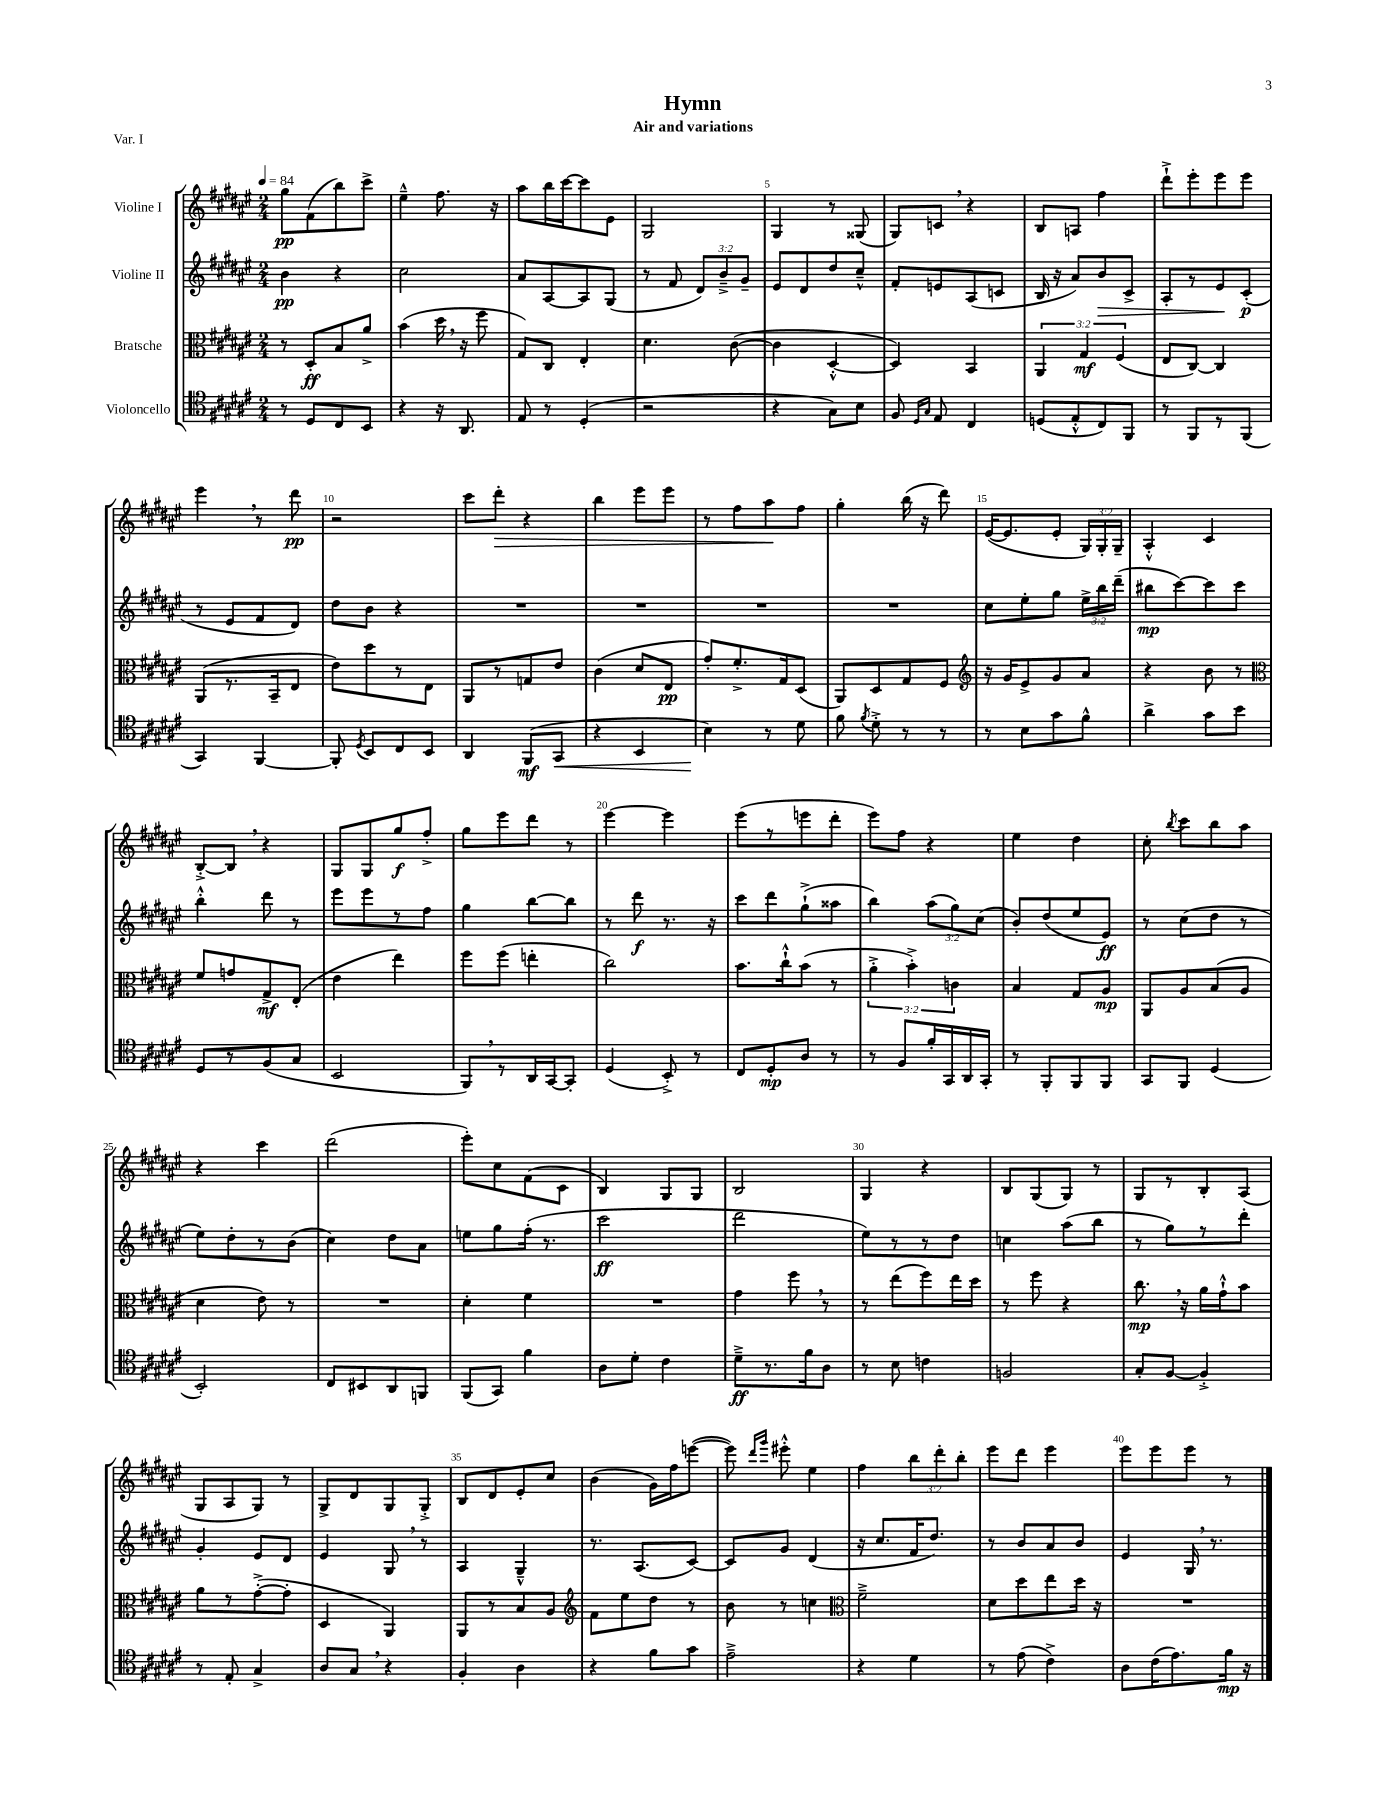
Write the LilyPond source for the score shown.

\header { title = "Hymn" subtitle = "Air and variations" piece = "Var. I" }
<<
\new StaffGroup <<
\new Staff = "s0" \with { instrumentName = "Violine I" } {
    \clef treble \key fis \major \numericTimeSignature \time 2/4 \override Staff.TupletNumber.text = #tuplet-number::calc-fraction-text \tempo 4 = 84
    \autoBeamOff gis''8[\pp fis'8( b''8) cis'''8]-> |
    eis''4---^ fis''8. r16 |
    ais''8[ b''16 cis'''16~ cis'''8 eis'8] |
    gis2 |
    gis4 r8 gisis8( |
    gis8[) c'8] \breathe r4 |
    b8[ a8] fis''4 |
    dis'''8[-!-> eis'''8-. eis'''8 eis'''8] |
    eis'''4 \breathe r8 dis'''8\pp |
    r2 |
    cis'''8[ dis'''8]-.\> r4 |
    b''4 eis'''8[ eis'''8] |
    r8 fis''8[ ais''8\! fis''8] |
    gis''4-. b''16( r16 dis'''8) |
    eis'16[~( eis'8. eis'8]-. \tuplet 3/2 { gis16[) gis16-. gis16]-- } |
    ais4-.-^ cis'4 |
    b8[~-.-> b8] \breathe r4 |
    gis8[ gis8 gis''8\f fis''8]-.-> |
    gis''8[ eis'''8 dis'''8] r8 |
    eis'''4~ eis'''4 |
    eis'''8[( r8 e'''8 dis'''8]-. |
    eis'''8[) fis''8] r4 |
    eis''4 dis''4 |
    cis''8-. \acciaccatura { b''8 } cis'''8[ b''8 ais''8] |
    r4 cis'''4 |
    dis'''2( |
    eis'''8[-.) cis''8 fis'8( cis'8] |
    b4) gis8[ gis8] |
    b2 |
    gis4 r4 |
    b8[ gis8( gis8]) r8 |
    gis8[ r8 b8-. ais8]( |
    gis8[ ais8 gis8]) r8 |
    gis8[-> dis'8 gis8 gis8]-.-> |
    b8[ dis'8 eis'8-. cis''8] |
    b'4( gis'16[) fis''16 e'''8]~( |
    e'''8) \grace { dis'''16[ gis'''16] } eis'''8-.-^ eis''4 |
    fis''4 \tuplet 3/2 { b''8[ dis'''8-. b''8]-. } |
    eis'''8[ dis'''8] eis'''4 |
    eis'''8[ eis'''8 eis'''8] r8 \bar "|." |
}
\new Staff = "s1" \with { instrumentName = "Violine II" } {
    \clef treble \key fis \major \numericTimeSignature \time 2/4 \override Staff.TupletNumber.text = #tuplet-number::calc-fraction-text
    \autoBeamOff b'4\pp r4 |
    cis''2 |
    ais'8[ ais8~ ais8 gis8]( |
    r8 fis'8 \tuplet 3/2 { dis'8[) b'8---> gis'8]-- } |
    eis'8[ dis'8 dis''8 cis''8]---^ |
    fis'8[-. e'8 ais8( c'8] |
    b16 r16 ais'8[) b'8\> cis'8]-> |
    ais8[-. r8 eis'8\! cis'8]-.\p( |
    r8 eis'8[ fis'8 dis'8]) |
    dis''8[ b'8] r4 |
    R2 |
    R2 |
    R2 |
    R2 |
    cis''8[ eis''8-. gis''8] \tuplet 3/2 { eis''16[-> b''16 dis'''16]--( } |
    bis''8[\mp cis'''8~) cis'''8 cis'''8] |
    b''4-.-^ dis'''8 r8 |
    eis'''8[ eis'''8 r8 fis''8] |
    gis''4 b''8[~ b''8] |
    r8 dis'''8\f r8. r16 |
    cis'''8[ dis'''8 gis''8-!->( aisis''8] |
    b''4) \tuplet 3/2 { ais''8[( gis''8) cis''8]( } |
    b'8[-.) dis''8( eis''8 eis'8]\ff) |
    r8 cis''8[( dis''8] r8 |
    eis''8[) dis''8-. r8 b'8]( |
    cis''4) dis''8[ ais'8] |
    e''8[ gis''8 fis''16]-.( r8. |
    cis'''2\ff |
    dis'''2 |
    eis''8[) r8 r8 dis''8] |
    c''4 ais''8[( b''8] |
    r8 gis''8[) r8 dis'''8]-. |
    gis'4-. eis'8[ dis'8] |
    eis'4 gis8 \breathe r8 |
    ais4 gis4---^ |
    r8. ais8.[( cis'8]~) |
    cis'8[ gis'8] dis'4( |
    r16 cis''8.[ fis'16 dis''8.]) |
    r8 b'8[ ais'8 b'8] |
    eis'4 gis16 \breathe r8. \bar "|." |
}
\new Staff = "s2" \with { instrumentName = "Bratsche" } {
    \clef alto \key fis \major \numericTimeSignature \time 2/4 \override Staff.TupletNumber.text = #tuplet-number::calc-fraction-text
    \autoBeamOff r8 dis8[-.\ff b8 ais'8]-> |
    b'4( dis''16 \breathe r16 fis''8 |
    gis8[) cis8] eis4-. |
    dis'4. cis'8~( |
    cis'4 dis4~-.-^ |
    dis4) b,4 |
    \tuplet 3/2 { ais,4 gis4\mf fis4( } |
    eis8[ cis8]~) cis4 |
    ais,8[( r8. b,16-- eis8] |
    eis'8[) dis''8 r8 eis8] |
    ais,8[ r8 g8 eis'8] |
    cis'4( dis'8[ eis8]\pp |
    gis'8[-.) fis'8.-.-> gis16 dis8]( |
    ais,8[) dis8 gis8 fis8] |
    \clef treble r16 gis'16[ eis'8-> gis'8 ais'8] |
    r4 b'8 r8 |
    \clef alto fis'8[ g'8 gis8->\mf eis8]-.( |
    eis'4 eis''4) |
    fis''8[ fis''8]( e''4-. |
    cis''2) |
    b'8.[ cis''16-!-^ b'8]( r8 |
    \tuplet 3/2 { ais'4-.-> b'4-.->) c'4 } |
    b4 gis8[ ais8]\mp |
    ais,8[ ais8 b8( ais8] |
    dis'4 eis'8) r8 |
    R2 |
    dis'4-. fis'4 |
    R2 |
    gis'4 fis''8 \breathe r8 |
    r8 eis''8[( fis''8) eis''16 dis''16] |
    r8 fis''8 r4 |
    cis''8.\mp \breathe r16 ais'16[ gis'16-!-^ b'8] |
    ais'8[ r8 gis'8~-.->( gis'8]-. |
    dis4 ais,4) |
    ais,8[ r8 b8 ais8] |
    \clef treble fis'8[ eis''8 dis''8] r8 |
    b'8 r8 c''4 |
    \clef alto fis'2---> |
    dis'8[ dis''8 eis''8 dis''16] r16 |
    R2 \bar "|." |
}
\new Staff = "s3" \with { instrumentName = "Violoncello" } {
    \clef tenor \key fis \major \numericTimeSignature \time 2/4
    \autoBeamOff r8 dis8[ cis8 b,8] |
    r4 r16 ais,8. |
    eis8 r8 dis4-.( |
    r2 |
    r4 gis8[) b8] |
    fis8 \grace { dis16[ gis16] } eis8 cis4 |
    d8[( eis8-.-^ cis8) fis,8] |
    r8 fis,8[ r8 fis,8]( |
    gis,4) fis,4~ |
    fis,8-. \acciaccatura { dis8 } b,8[ cis8 b,8] |
    ais,4 fis,8[\mf( gis,8]\< |
    r4 b,4 |
    b4\!) r8 dis'8 |
    fis'8 \acciaccatura { fis'8 } dis'8-.-> r8 r8 |
    r8 b8[ gis'8 fis'8]-^ |
    ais'4-> gis'8[ b'8] |
    dis8[ r8 fis8( gis8] |
    b,2 |
    fis,8[) \breathe r8 ais,16 gis,16~ gis,8]-. |
    dis4( b,8-.->) r8 |
    cis8[ dis8-.\mp ais8] r8 |
    r8 fis8[ fis'16-. gis,16 ais,16 gis,16]-. |
    r8 fis,8[-. fis,8 fis,8] |
    gis,8[ fis,8] dis4( |
    b,2-.) |
    cis8[ bis,8 ais,8 f,8] |
    fis,8[( gis,8]) fis'4 |
    ais8[ dis'8]-. cis'4 |
    dis'8[--->\ff r8. fis'16 ais8] |
    r8 b8 c'4 |
    f2 |
    gis8[-. fis8]~ fis4-.-> |
    r8 eis8-. gis4-> |
    ais8[ gis8] \breathe r4 |
    fis4-. ais4 |
    r4 fis'8[ gis'8] |
    eis'2---> |
    r4 dis'4 |
    r8 eis'8( cis'4->) |
    ais8[ cis'16( eis'8.) fis'16]\mp r16 \bar "|." |
}
>>
>>
\layout { \context { \Score \override BarNumber.break-visibility = ##(#f #t #t) barNumberVisibility = #(every-nth-bar-number-visible 5) } }
